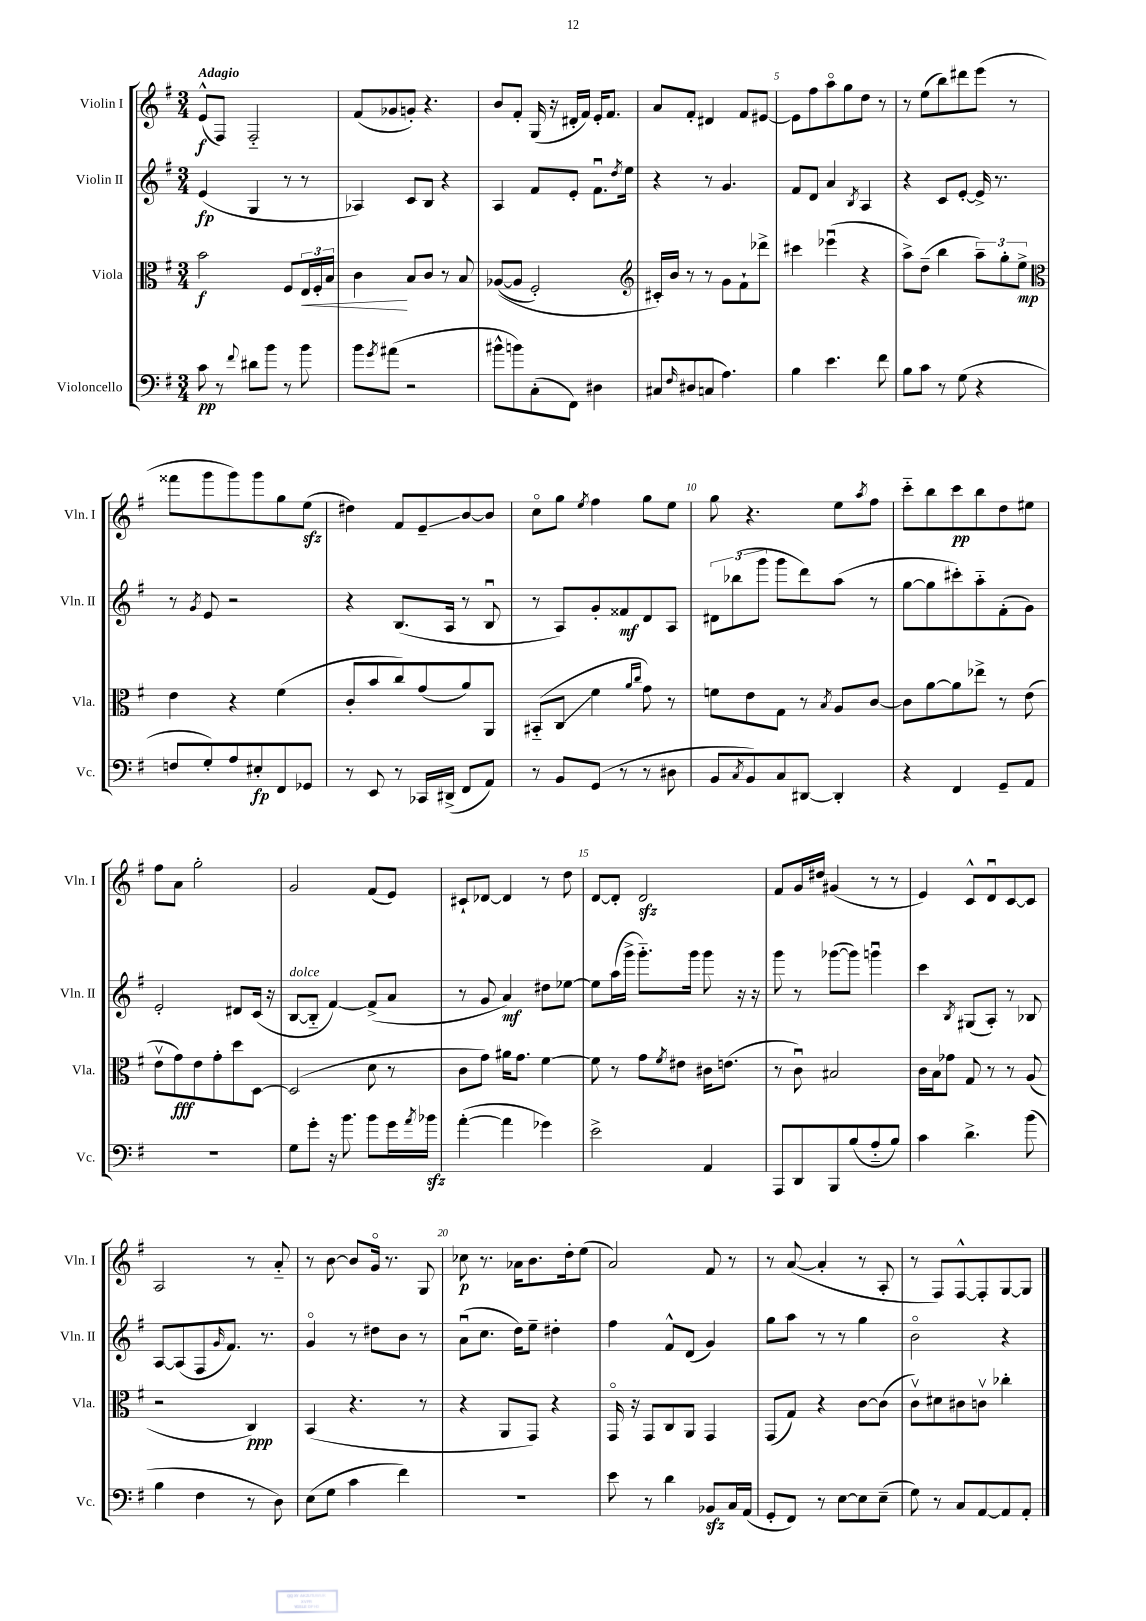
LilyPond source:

<<
\new StaffGroup <<
\new Staff = "s0" \with { instrumentName = "Violin I" shortInstrumentName = "Vln. I" } {
    \clef treble \key g \major \numericTimeSignature \time 3/4 \tempo "Adagio"
    e'8-^\f( fis8) fis2-_ |
    fis'8( ges'8 g'8-.) r4. |
    b'8 fis'8-. g16( r16 dis'16-. fis'16) e'16-. fis'8. |
    a'8 fis'8-. dis'4 fis'8 eis'8~ |
    eis'8 fis''8 a''8\flageolet g''8 d''8 r8 |
    r8 e''8( b''8) dis'''8 e'''8( r8 |
    fisis'''8 g'''8 g'''8) g'''8 g''8 e''8\sfz( |
    dis''4) fis'8 e'8--\glissando b'8~ b'8 |
    c''8\flageolet g''8 \acciaccatura { e''8 } fis''4 g''8 e''8 |
    g''8 r4. e''8 \acciaccatura { a''8 } fis''8 |
    c'''8-_ b''8 c'''8\pp b''8 d''8 eis''8 |
    fis''8 a'8 g''2-. |
    g'2 fis'8( e'8) |
    cis'8-! des'8~ des'4 r8 d''8 |
    d'8~ d'8-. d'2\sfz |
    fis'8 g'16 dis''16 gis'4( r8 r8 |
    e'4) c'8-^ d'8\downbow c'8~ c'8 |
    a2 r8 a'8-_ |
    r8 b'8~ b'8 g'16\flageolet r8. g8 |
    ces''8\p r8. aes'16 b'8. d''16-. e''8( |
    a'2) fis'8 r8 |
    r8 a'8~( a'4-. r8 a8-. |
    r8 fis8) fis8~-^ fis8-. g8~ g8 \bar "|." |
}
\new Staff = "s1" \with { instrumentName = "Violin II" shortInstrumentName = "Vln. II" } {
    \clef treble \key g \major \numericTimeSignature \time 3/4
    e'4\fp( g4 r8 r8 |
    aes4) c'8 b8 r4 |
    a4 fis'8 e'8-. fis'8.\downbow \acciaccatura { d''8 } e''16 |
    r4 r8 g'4. |
    fis'8 d'8 a'4 \acciaccatura { b8 } a4 |
    r4 c'8 e'8~-. e'16-> r8. |
    r8 \acciaccatura { g'8 } e'8 r2 |
    r4 b8.( a16 r8 b8\downbow |
    r8 a8) g'8-. fisis'8\mf d'8 a8 |
    \tuplet 3/2 { dis'8 bes''8( g'''8 } g'''8 d'''8) a''8( r8 |
    g''8~ g''8 cis'''8-.) a''8-_ fis'8-.( g'8) |
    e'2-. dis'8 c'16( r16 |
    b8~^\markup { \italic "dolce" } b8-_ fis'4~) fis'8->( a'8 |
    r8 g'8 a'4\mf) dis''8 ees''8~ |
    ees''8 a''16( g'''16-> g'''8.-_) g'''16 g'''8 r16 r16 |
    g'''8 r8 ges'''8~( ges'''8) g'''4\downbow |
    c'''4 \acciaccatura { b8 } gis8( a8-.) r8 bes8 |
    a8~ a8( fis8 \grace { g'16 } fis'8.) r8. |
    g'4\flageolet r8 dis''8 b'8 r8 |
    a'8\downbow( c''8. d''16) e''8-- dis''4-. |
    fis''4 fis'8-^ d'8( g'4) |
    g''8 a''8 r8 r8 g''4 |
    b'2\flageolet r4 \bar "|." |
}
\new Staff = "s2" \with { instrumentName = "Viola" shortInstrumentName = "Vla." } {
    \clef alto \key g \major \numericTimeSignature \time 3/4
    b'2\f fis8 \tuplet 3/2 { e16\< fis16-. b16 } |
    c'4\! b8 c'8 r8 b8 |
    aes8~(\( aes8 fis2-.) |
    \clef treble cis'16-.\) b'16 r8 r8 g'8 fis'8-! des'''8-> |
    cis'''4 ees'''4\downbow( r4 |
    a''8->) d''8--( b''4 \tuplet 3/2 { a''8--) g''8-. e''8->\mp } |
    \clef alto e'4 r4 fis'4( |
    c'8-. b'8 c''8) g'8( a'8) a,8 |
    bis,8-_( c8\glissando fis'4 \grace { a'16 c''16 } g'8) r8 |
    f'8 e'8 g8 r8 \acciaccatura { b8 } a8 c'8~ |
    c'8 a'8~ a'8 ees''8-> r8 e'8( |
    e'8\upbow g'8\fff) e'8 g'8-. d''8 d8~ |
    d2( d'8 r8 |
    c'8 g'8) ais'16 g'8. fis'4~ |
    fis'8 r8 g'8 \acciaccatura { fis'8 } eis'8 cis'16 e'8.( |
    r8 c'8\downbow) bis2 |
    c'16 b16 ges'8 g8 r8 r8 a8( |
    r2 c4\ppp) |
    b,4( r4. r8 |
    r4 a,8 g,8) r4 |
    g,16\flageolet r16 g,8 c8 a,8 g,4 |
    g,8( g8) r4 c'8~ c'8( |
    c'8\upbow) dis'8 cis'8 c'8\upbow ces''4-. \bar "|." |
}
\new Staff = "s3" \with { instrumentName = "Violoncello" shortInstrumentName = "Vc." } {
    \clef bass \key g \major \numericTimeSignature \time 3/4
    c'8\pp r8 \appoggiatura { fis'8 } dis'8 b'8 r8 b'8 |
    b'8 \acciaccatura { g'8 } ais'8( r2 |
    bis'8-^ b'8) c8-.( fis,8) dis4 |
    cis8 \grace { fis16 } dis8( c8 a4.) |
    b4 e'4. fis'8 |
    b8 c'8 r8 g8( r4 |
    f8 g8-.) a8 eis8-.\fp fis,8 ges,8 |
    r8 e,8 r8 ces,16 dis,16->( fis,8 a,8) |
    r8 b,8 g,8( r8 r8 dis8 |
    b,8 \acciaccatura { c8 } b,8) c8 dis,8~ dis,4-. |
    r4 fis,4 g,8-- a,8 |
    R2. |
    g8 g'8-. r16 b'8. b'8 g'16 \acciaccatura { a'8 } bes'16\sfz |
    a'4~-.( a'4 ges'4) |
    e'2-> a,4 |
    a,,8 d,8 b,,8 b8( a8-_ b8) |
    c'4 d'4.-> b'8( |
    b4 fis4 r8 d8) |
    e8( g8 c'4 fis'4) |
    R2. |
    e'8 r8 d'4 bes,8\sfz c16 a,16( |
    g,8-. fis,8) r8 e8~ e8 e8--( |
    g8) r8 c8 a,8~ a,8 a,8-. \bar "|." |
}
>>
>>
\layout { \context { \Score \override BarNumber.break-visibility = ##(#f #t #t) barNumberVisibility = #(every-nth-bar-number-visible 5) } }
